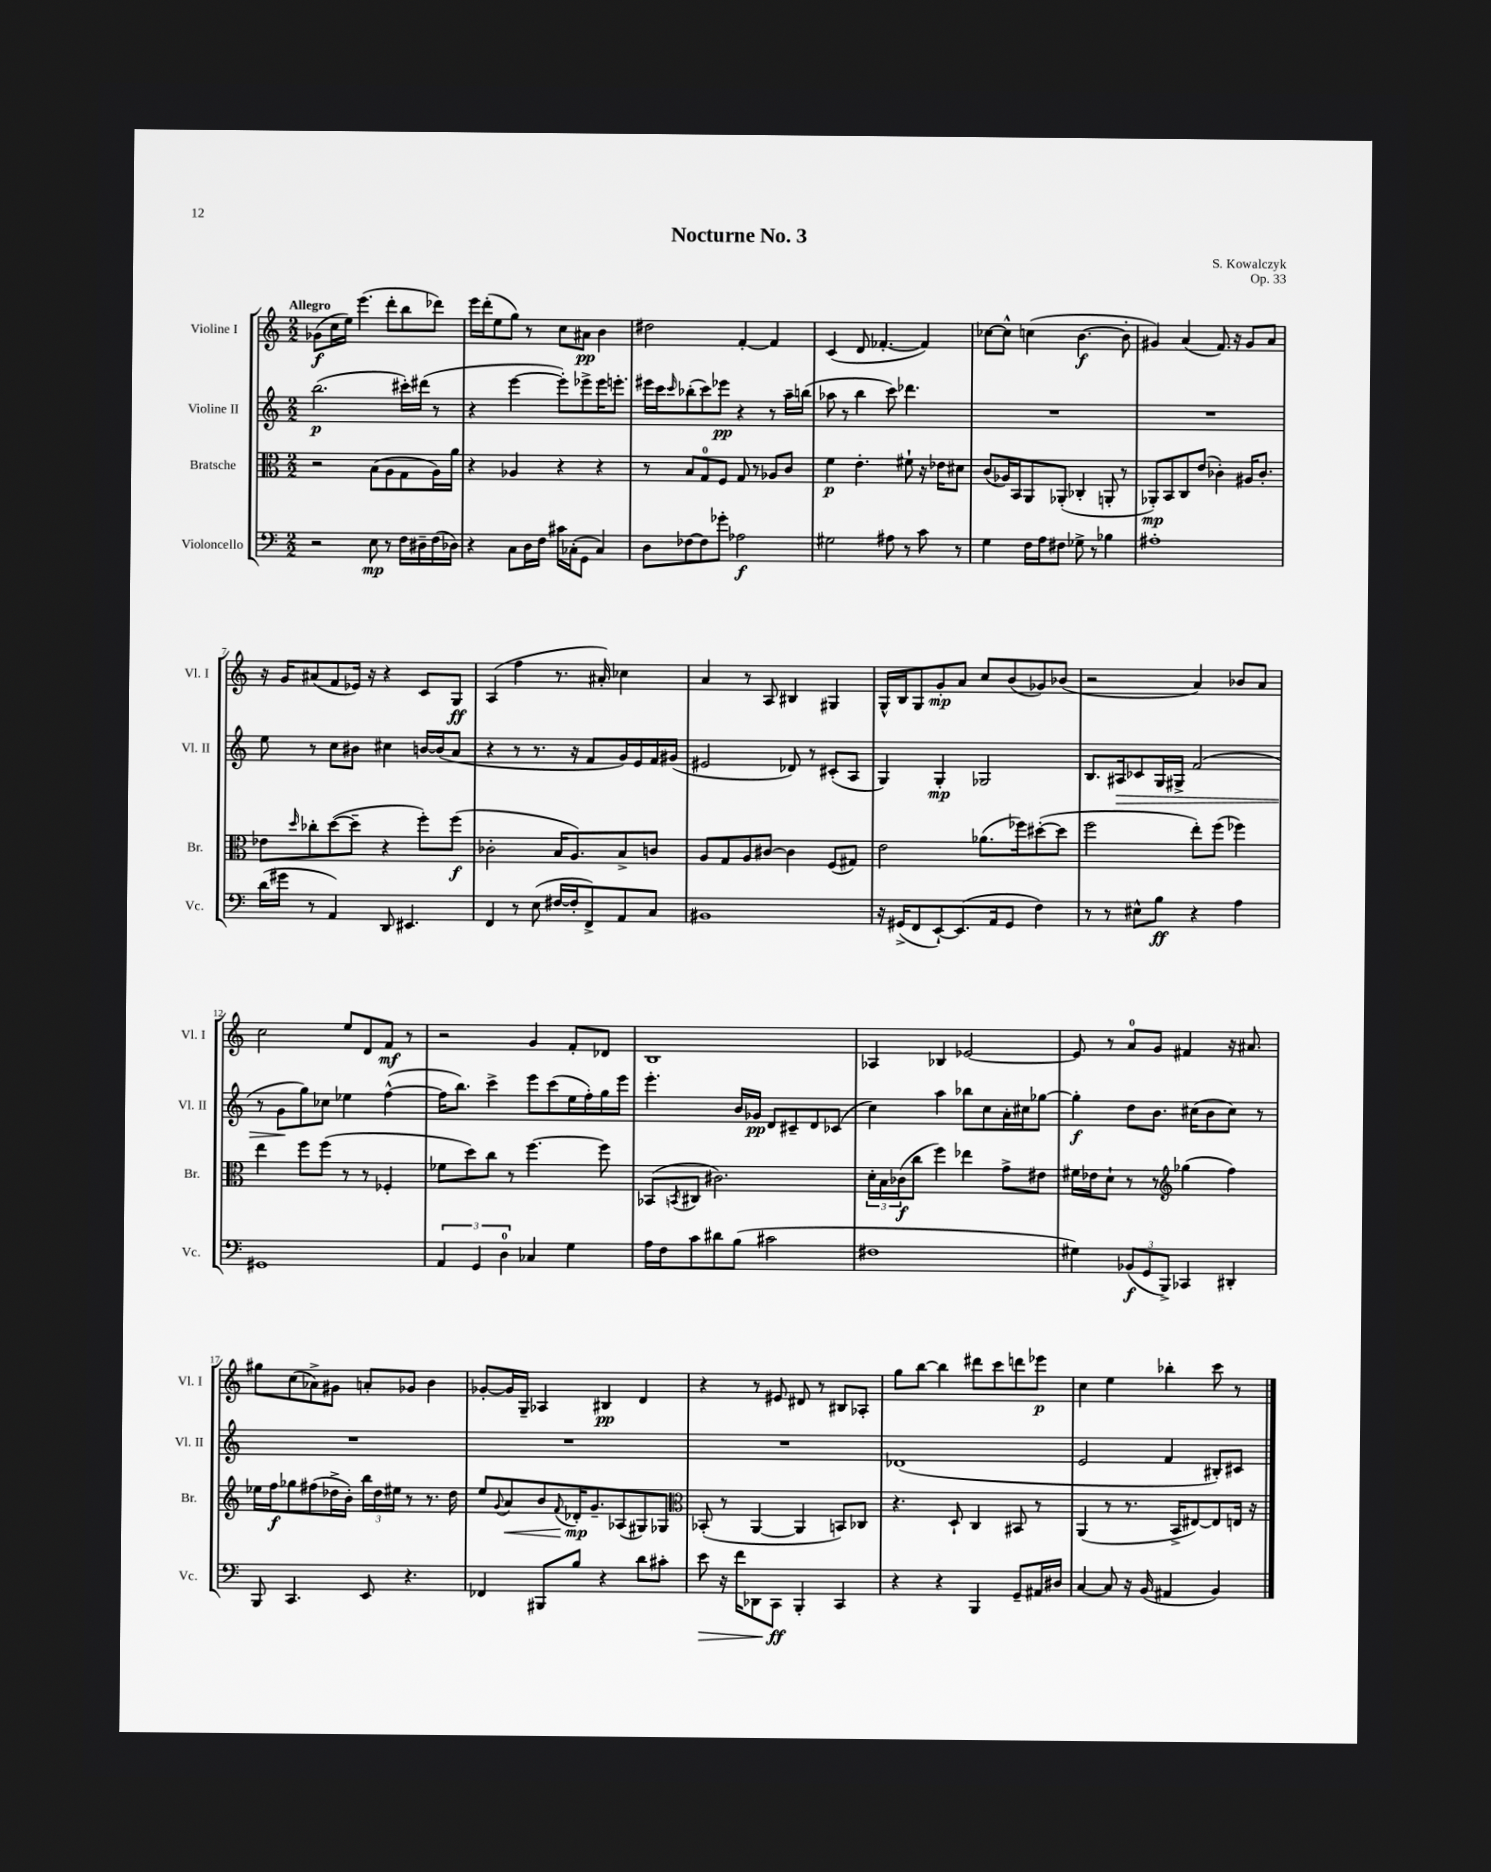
\header { title = "Nocturne No. 3" composer = "S. Kowalczyk" opus = "Op. 33" }
<<
\new StaffGroup <<
\new Staff = "s0" \with { instrumentName = "Violine I" shortInstrumentName = "Vl. I" } {
    \clef treble \key c \major \numericTimeSignature \time 2/2 \tempo "Allegro"
    ges'8\f( c''16 e''16) e'''4.( d'''8-. b''8 des'''8) |
    e'''16 d'''16-.( e''8 g''8) r8 c''8 ais'8\pp b'4 |
    dis''2 f'4~-. f'4 |
    c'4( d'8 fes'4.~-. fes'4) |
    ces''8~ ces''8-^ c''4( b'4.~\f b'8-. |
    gis'4) a'4( f'8.) r16 gis'8 a'8 |
    r16 g'16 ais'8( f'8 ees'16) r16 r4 c'8 g8\ff |
    a4( f''4 r8. ais'16-.) ces''4 |
    a'4 r8 a8 bis4 gis4 |
    g16-^ b16 g8 g'8-.\mp a'8 c''8 b'8( ges'8) bes'8( |
    r2 a'4) bes'8 a'8 |
    c''2 e''8 d'8 f'8\mf r8 |
    r2 g'4 f'8-. des'8 |
    b1 |
    aes4 bes4 ees'2~ |
    ees'8 r8 a'8-0 g'8 fis'4 r16 ais'8. |
    gis''8 c''8( aes'8->) gis'8 a'8-. ges'8 b'4 |
    ges'8~-. ges'16 g16-- aes4 bis4\pp d'4 |
    r4 r8 eis'8 dis'8 r8 bis8 aes8-. |
    g''8 b''8~ b''4 dis'''8 c'''8 d'''8 ees'''8\p |
    c''4 e''4 bes''4-. c'''8 r8 \bar "|." |
}
\new Staff = "s1" \with { instrumentName = "Violine II" shortInstrumentName = "Vl. II" } {
    \clef treble \key c \major \numericTimeSignature \time 2/2
    b''2.\p( cis'''16-.) dis'''16( r8 |
    r4 e'''4~ e'''8-.) ees'''8-> ees'''16 e'''8.-. |
    eis'''16 c'''16 \grace { c'''16 } bes''8-.( c'''8) ees'''8\pp r4 r8 a''16-- b''16( |
    aes''8 r8 b''4 c'''8) des'''4. |
    R1 |
    R1 |
    e''8 r8 c''8 bis'8 cis''4 b'16~ b'16( a'8 |
    r4 r8 r8. r16 f'8 g'16) e'16 f'16 gis'16( |
    eis'2 des'8) r8 cis'8-.( a8 |
    g4) g4-.\mp ges2 |
    b8. ais16\> ces'8 g16 gis16-> f'2( |
    r8 g'8\! g''8) ces''8 ees''4 f''4~-^( |
    f''16 b''8.) c'''4-> e'''8 c'''8( e''16 f''16-.) g''16 e'''16 |
    e'''4.-. b'16 ges'16\pp d'8 cis'8-- d'8 ces'8( |
    c''4) a''4 bes''8 c''8 a'16-. cis''16 ges''8~ |
    ges''4-.\f d''8 b'8. cis''16( b'8 cis''8) r8 |
    R1 |
    R1 |
    R1 |
    des'1( |
    e'2 f'4 bis8-.) cis'8 \bar "|." |
}
\new Staff = "s2" \with { instrumentName = "Bratsche" shortInstrumentName = "Br." } {
    \clef alto \key c \major \numericTimeSignature \time 2/2
    r2 b8( a8 g8 a16) a'16 |
    r4 aes4 r4 r4 |
    r8 b8 g8-0 f8 g8 r8 aes8 c'8 |
    f'4\p e'4.-. fis'8-! r16 ees'16 dis'8 |
    c'8( aes16) b,16 a,8 aes,8-.( ces4-. a,8-. r8 |
    aes,8-.\mp) b,8 c8 e'8( ces'4-.) ais16 ces'8.-. |
    ees'8 \grace { d''16 } ces''8-. d''8~( d''8-- r4 f''8-.) f''8\f( |
    ces'2-. b16 a8.) b8-> c'8 |
    a8 g8 a8 cis'8~ cis'4 f8( gis8) |
    e'2 aes'8.( fes''16) dis''8~-.( dis''8 |
    f''2 e''8-.) f''8( fes''4) |
    e''4 f''8 f''8( r8 r8 fes4-. |
    fes'8 d''8) c''8 r8 f''4.~ f''8 |
    bes,8( \acciaccatura { b,8 } cis8 cis'2.) |
    \tuplet 3/2 { d'16-. b16 ces'16\f( } c''8 f''4) ees''4 g'8-> eis'8 |
    fis'16 ees'16 d'8-! r8 r8 \clef treble ges''4( f''4) |
    ees''16 f''16\f ges''8 fis''8( des''16-> b'16-.) \tuplet 3/2 { b''16 des''16 eis''16 } r8 r8. des''16 |
    e''8 \appoggiatura { g'8 } a'8\< b'8 \appoggiatura { f'8 } des'16-.\mp\! g'8.-- aes8( gis8) ges8 |
    \clef alto bes,8-.( r8 a,4~ a,4 b,8) ces8 |
    r4. d8-! c4 bis,8 r8 |
    a,4( r8 r8. b,16-> eis8~) eis8 e16 r16 \bar "|." |
}
\new Staff = "s3" \with { instrumentName = "Violoncello" shortInstrumentName = "Vc." } {
    \clef bass \key c \major \numericTimeSignature \time 2/2
    r2 e8\mp r8 f16 dis16-- f16( des16) |
    r4 c8 d16 f16 cis'16 ces16-.( g,8 ces4) |
    d8 fes8~ fes8 ges'8-. aes2\f |
    gis2 ais8 r8 c'8 r8 |
    g4 f16 a16 fis8 ges8-> r8 bes4 |
    ais1-. |
    d'16( gis'16 r8 a,4) d,8 eis,4. |
    f,4 r8 e8( fis16~ fis16-. f,8->) a,8 c8 |
    bis,1 |
    r16 gis,16->( f,8 e,8~-!) e,8.( a,16 gis,8 f4) |
    r8 r8 eis8-^ b8\ff r4 a4 |
    gis,1 |
    \tuplet 3/2 { a,4 g,4 d4-0 } ces4 g4 |
    a16 f16 c'8 dis'8 b8( cis'2 |
    fis1 |
    gis4) \tuplet 3/2 { bes,8\f( g,8 b,,8->) } ces,4 dis,4-. |
    b,,8 c,4. e,8 r4. |
    fes,4 bis,,8 b8 r4 d'8 cis'8-. |
    e'8\> r16 f'16 des,8 c,8\ff\! b,,4-. c,4 |
    r4 r4 b,,4 g,8-- ais,16 dis16 |
    c4~ c8 r16 b,16( ais,4 b,4) \bar "|." |
}
>>
>>
